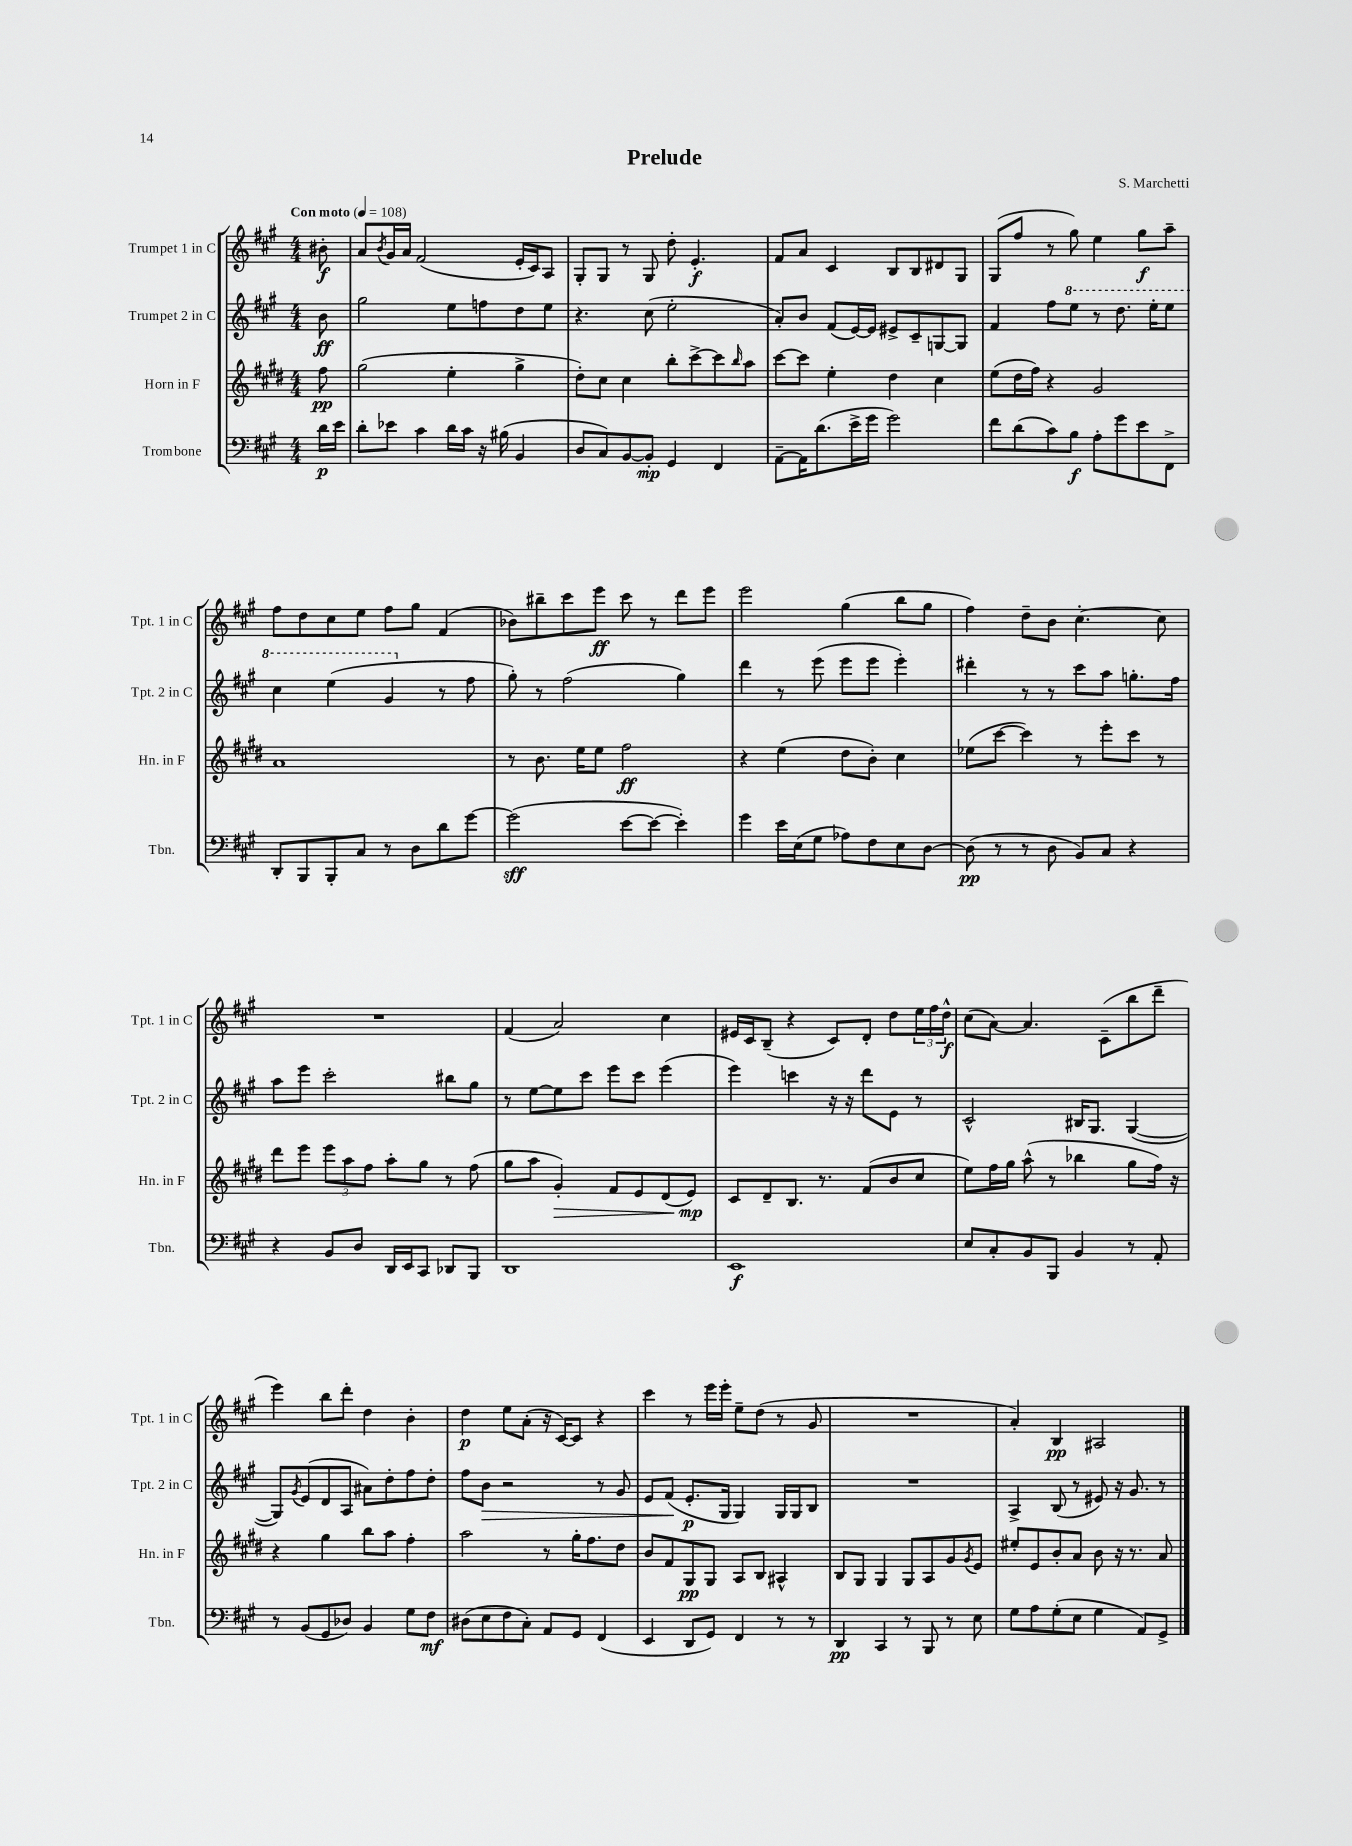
\header { title = "Prelude" composer = "S. Marchetti" }
<<
\new StaffGroup <<
\new Staff = "s0" \with { instrumentName = "Trumpet 1 in C" shortInstrumentName = "Tpt. 1 in C" } {
    \clef treble \key a \major \numericTimeSignature \time 4/4 \partial 8 \tempo "Con moto" 4 = 108
    bis'8-.\f |
    a'8 \acciaccatura { b'8 } gis'16 a'16 fis'2( e'16-. cis'16) a8 |
    gis8-. gis8 r8 gis8 d''8-. e'4.-.\f |
    fis'8 a'8 cis'4 b8 b8 dis'8 gis8 |
    gis8( fis''8 r8 gis''8) e''4 gis''8\f a''8-- |
    fis''8 d''8 cis''8 e''8 fis''8 gis''8 fis'4( |
    bes'8) bis''8-- cis'''8 e'''8\ff cis'''8 r8 d'''8 e'''8 |
    e'''2 gis''4( b''8 gis''8 |
    fis''4) d''8-- b'8 cis''4.~-. cis''8 |
    R1 |
    fis'4( a'2) cis''4 |
    eis'16 cis'16 b8--( r4 cis'8) d'8-. d''8 \tuplet 3/2 { e''16 fis''16 d''16-^\f } |
    cis''8( a'8~) a'4. cis'8--( b''8 d'''8-- |
    e'''4) b''8 d'''8-. d''4 b'4-. |
    d''4\p e''8 a'8-.( r16 cis'16~) cis'8 r4 |
    cis'''4 r8 e'''16 e'''16-. e''8-- d''8( r8 gis'8 |
    R1 |
    a'4-.) b4\pp ais2 \bar "|." |
}
\new Staff = "s1" \with { instrumentName = "Trumpet 2 in C" shortInstrumentName = "Tpt. 2 in C" } {
    \clef treble \key a \major \numericTimeSignature \time 4/4 \partial 8
    b'8\ff |
    gis''2 e''8 f''8 d''8 e''8 |
    r4. cis''8( e''2-. |
    a'8-.) b'8 fis'8( e'16~) e'16 eis'8-> cis'8-- g8~ g8 |
    fis'4 fis''8 \ottava #1 e'''8 r8 d'''8. e'''16-. e'''8 |
    cis'''4 e'''4( gis''4 \ottava #0 r8 fis''8 |
    gis''8-.) r8 fis''2( gis''4) |
    d'''4 r8 e'''8( e'''8 e'''8 e'''4-.) |
    dis'''4-. r8 r8 cis'''8 a''8 g''8.-. fis''16 |
    a''8 e'''8 cis'''2-. bis''8 gis''8 |
    r8 e''8~ e''8 cis'''8 e'''8 cis'''8 e'''4( |
    e'''4) c'''4 r16 r16 d'''8 e'8 r8 |
    cis'2-^ bis16 gis8. gis4~( |
    gis8) \acciaccatura { gis'8 } e'8( d'8 a8 ais'8) d''8-. fis''8 d''8-. |
    fis''8 b'8\> r2 r8 gis'8 |
    e'8 fis'8\!( e'8.-.\p gis16 gis4) gis16 gis16 b8 |
    R1 |
    a4-> b8( r8 eis'8) r16 gis'8. r8 \bar "|." |
}
\new Staff = "s2" \with { instrumentName = "Horn in F" shortInstrumentName = "Hn. in F" } {
    \clef treble \key e \major \numericTimeSignature \time 4/4 \partial 8
    fis''8\pp |
    gis''2( e''4-. gis''4-> |
    dis''8-.) cis''8 cis''4 b''8-. cis'''8~-> cis'''8 \grace { b''16 } a''8 |
    cis'''8~ cis'''8 e''4-. dis''4 cis''4 |
    e''8( dis''16 fis''16) r4 gis'2 |
    a'1 |
    r8 b'8. e''16 e''8 fis''2\ff |
    r4 e''4( dis''8 b'8-.) cis''4 |
    ees''8( cis'''8~ cis'''4) r8 e'''8-. cis'''8 r8 |
    dis'''8 e'''8 \tuplet 3/2 { e'''8 a''8 fis''8 } a''8-. gis''8 r8 fis''8( |
    gis''8 a''8 gis'4-.\>) fis'8 e'8 dis'8( e'8\mp\!) |
    cis'8 dis'8-- b8. r8. fis'8( b'8 cis''8 |
    e''8) fis''16 gis''16 a''8-^( r8 bes''4 gis''8 fis''16) r16 |
    r4 gis''4 b''8 a''8 fis''4-. |
    a''2 r8 gis''16-. fis''8. dis''8 |
    b'8 fis'8 gis8\pp gis8 a8 b8 ais4-^ |
    b8 gis8 gis4 gis8 a8 gis'8 \acciaccatura { gis'8 } e'8 |
    eis''8-. e'8 b'8-. a'8 b'8 r16 r8. a'8 \bar "|." |
}
\new Staff = "s3" \with { instrumentName = "Trombone" shortInstrumentName = "Tbn." } {
    \clef bass \key a \major \numericTimeSignature \time 4/4 \partial 8
    d'16\p e'16 |
    d'8-. ees'8 cis'4 d'16 cis'16 r16 bis16( b,4 |
    d8 cis8) b,8~ b,8-.\mp gis,4 fis,4 |
    a,8~-- a,16 d'8.( e'16-> gis'16 gis'2) |
    fis'8 d'8( cis'8) b8\f a8-. gis'8 e'8 fis,8-> |
    d,8-. b,,8 b,,8-. cis8 r8 d8 d'8 gis'8~ |
    gis'2\sff( e'8~ e'8~ e'4-.) |
    gis'4 e'16 e16( gis8 aes8) fis8 e8 d8~ |
    d8\pp( r8 r8 d8 b,8) cis8 r4 |
    r4 b,8 d8 d,16 e,16 cis,8 des,8 b,,8 |
    d,1 |
    e,1\f |
    e8 cis8-. b,8 b,,8 b,4 r8 a,8-. |
    r8 b,8( gis,8 des8) b,4 gis8 fis8\mf |
    dis8( e8 fis8 cis8-.) a,8 gis,8 fis,4( |
    e,4 d,8 gis,8) fis,4 r8 r8 |
    d,4\pp cis,4 r8 b,,8 r8 e8 |
    gis8 a8 gis8-.( e8 gis4 a,8) gis,8-> \bar "|." |
}
>>
>>
\layout { \context { \Score \remove "Bar_number_engraver" } }
